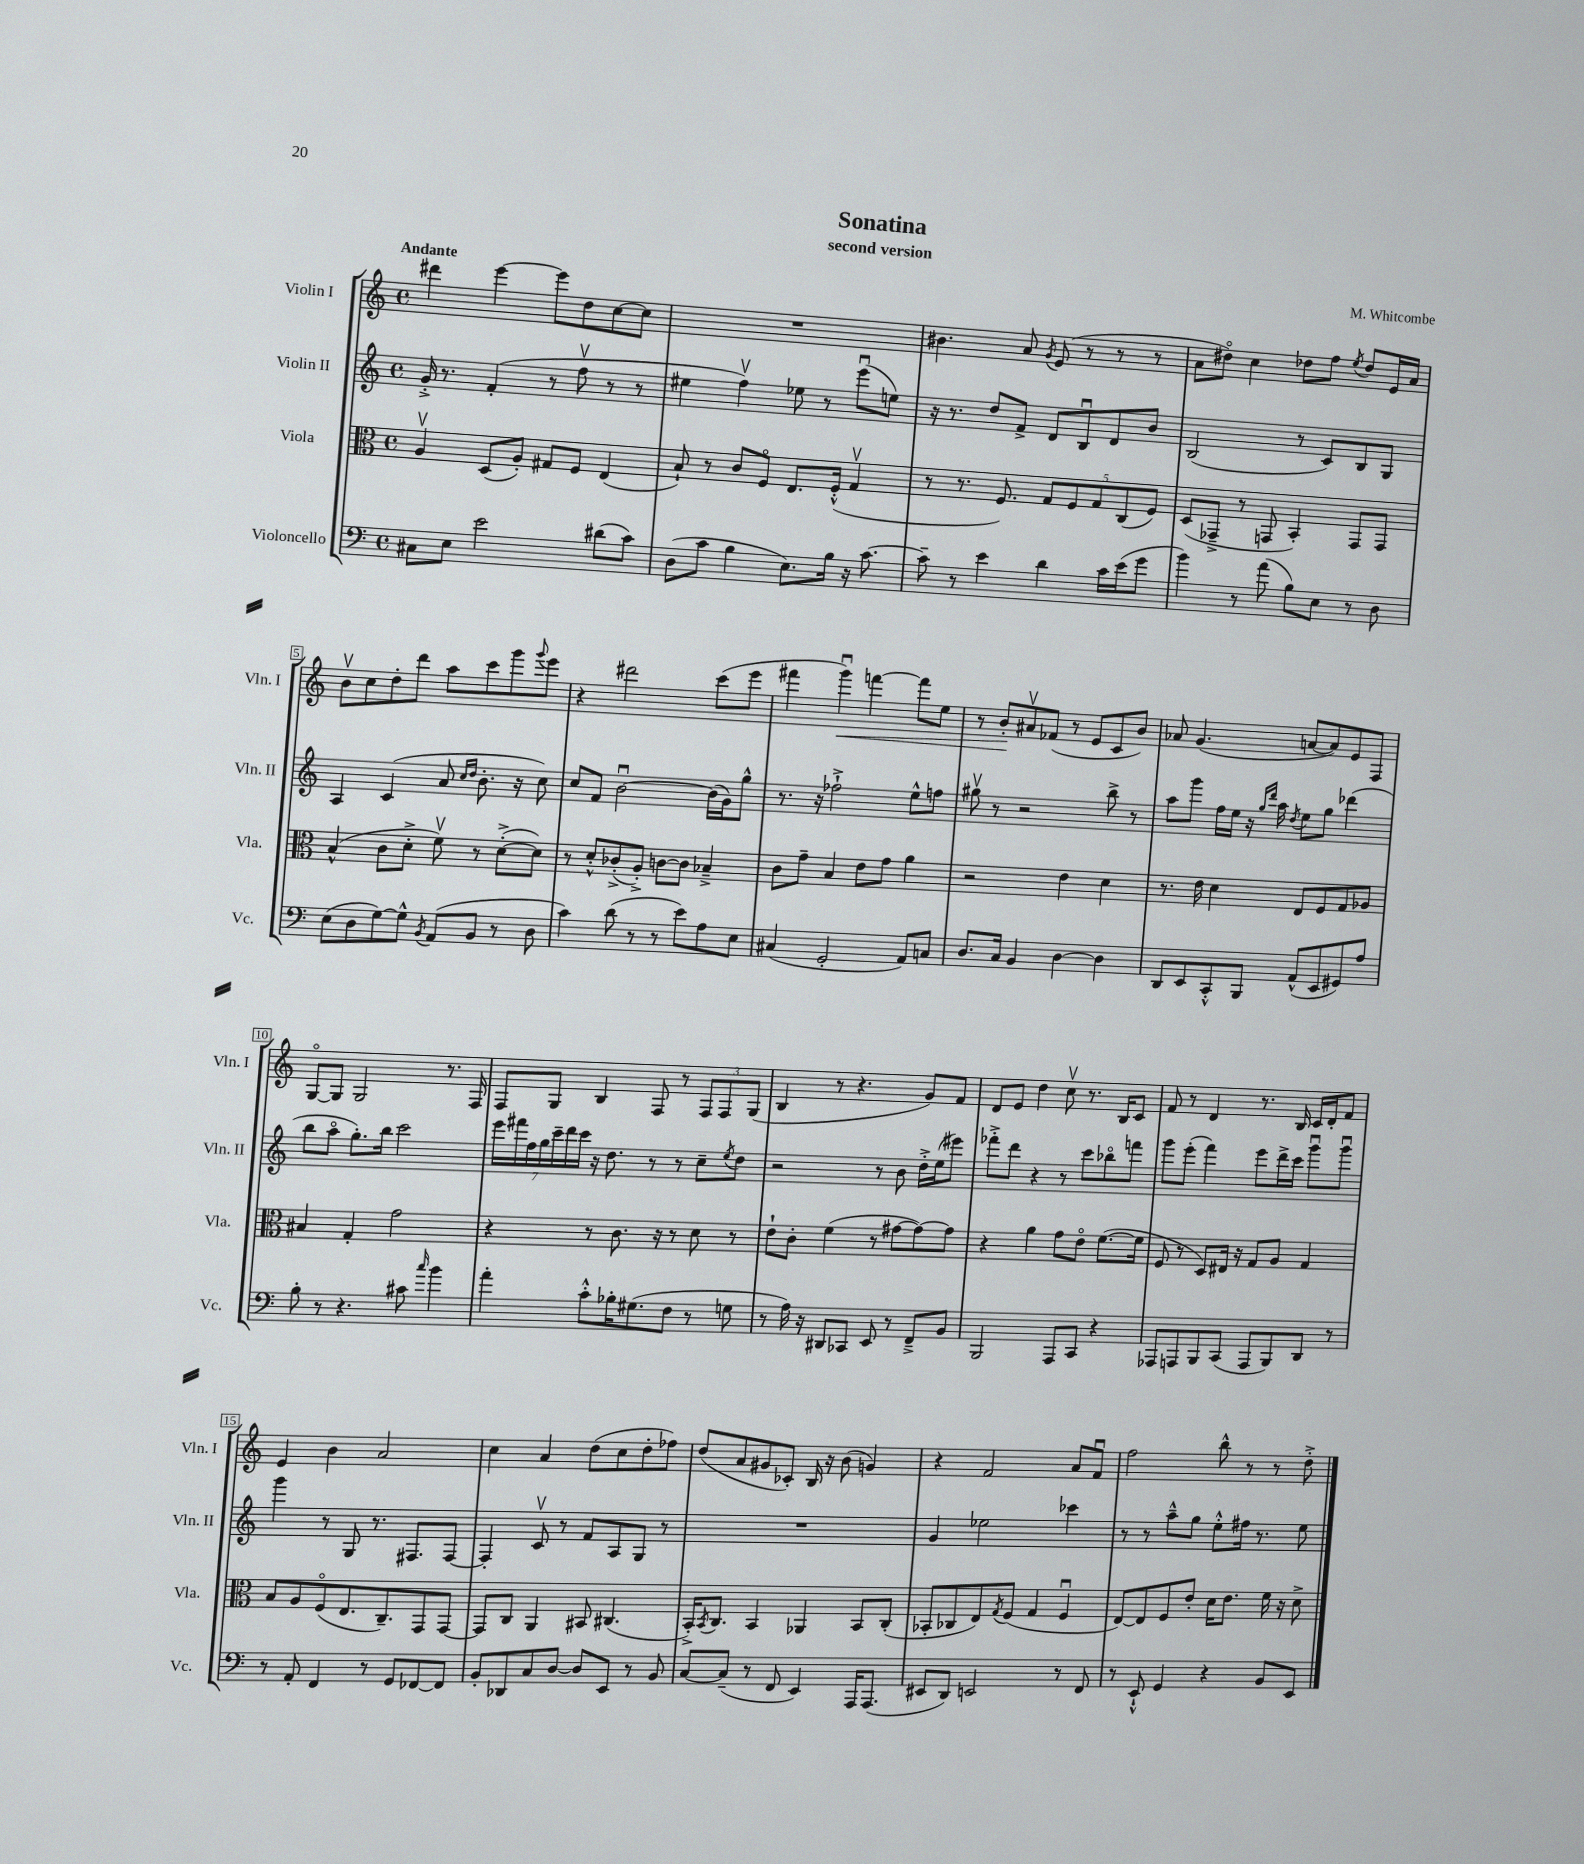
\header { title = "Sonatina" composer = "M. Whitcombe" subtitle = "second version" }
<<
\new StaffGroup <<
\new Staff = "s0" \with { instrumentName = "Violin I" shortInstrumentName = "Vln. I" } {
    \clef treble \key c \major \defaultTimeSignature \time 4/4 \tempo "Andante"
    dis'''4 e'''4~ e'''8 d''8 c''8~ c''8 |
    R1 |
    bis'4. a'8 \acciaccatura { g'8 } e'8( r8 r8 r8 |
    a'8 dis''8\flageolet) c''4 des''8 f''8 \acciaccatura { e''8 } des''8 e'16 a'16 |
    b'8\upbow c''8 d''8-. d'''8 a''8 c'''8 g'''8 \appoggiatura { g'''8 } e'''8 |
    r4 dis'''2 c'''8( e'''8 |
    fis'''4 g'''4\downbow\<) f'''4~ f'''8 e''8 |
    r8 b'8-.\! ais'8\upbow fes'8( r8 e'8 c'8 b'8) |
    aes'8 g'4.( a'8~ a'8) e'8 f8 |
    g8~\flageolet g8 g2 r8. f16 |
    f8 g8 b4 f8 r8 \tuplet 3/2 { f8 f8 g8( } |
    b4 r8 r4. g'8) f'8 |
    d'8 e'8 d''4 c''8\upbow r8. b16 c'8 |
    f'8 r8 d'4 r8. b16 c'16 d'16-. f'8 |
    e'4 b'4 a'2 |
    c''4 a'4 d''8( c''8 d''8-. fes''8) |
    d''8( a'8 gis'8 ces'8-.) b16 r16 b'8( g'4) |
    r4 f'2 a'8 f'8\downbow |
    f''2 b''8-^ r8 r8 d''8-.-> \bar "|." |
}
\new Staff = "s1" \with { instrumentName = "Violin II" shortInstrumentName = "Vln. II" } {
    \clef treble \key c \major \defaultTimeSignature \time 4/4
    g'16-.-> r8. f'4-.( r8 f''8\upbow r8 r8 |
    eis''4 f''4\upbow) ees''8 r8 e'''8\downbow( e''8) |
    r16 r8. d''8 f'8-> d'8 b8\downbow d'8 b'8 |
    b2( r8 c'8) b8 g8 |
    a4 c'4( a'8 \grace { c''16 d''16 } b'8.-. r16 c''8) |
    c''8 f'8 b'2~\downbow b'16( g'16) g''8-^ |
    r8. r16 fes''2-!-> e''8-^ f''8 |
    gis''8\upbow r8 r2 b''8-> r8 |
    a''8 g'''8 f''16 e''16 r16 \grace { g''16 d'''16 } a''16 \acciaccatura { d''8 } e''8 g''8 des'''4( |
    b''8 a''8\flageolet g''8.-.) b''16 c'''2 |
    \tuplet 7/4 { e'''16 fis'''16 f''16 g''16 c'''16-- d'''16 c'''16 } r16 d''8. r8 r8 c''8-- \acciaccatura { e''8 } d''8 |
    r2 r8 b'8 d''16-.-> e''16( eis'''8) |
    fes'''8-.-> d'''8 r4 r8 c'''8 bes''8\flageolet f'''8 |
    g'''8 e'''8-.( f'''4) e'''8 d'''16-> c'''16 g'''8\downbow g'''8\downbow |
    g'''4 r8 g8 r8. fis8. fis8~ |
    fis4-. c'8\upbow r8 f'8 a8 g8 r8 |
    R1 |
    g'4 ees''2 ces'''4 |
    r8 r8 a''8---^ g''8 e''8-.-^ fis''16 r8. e''8 \bar "|." |
}
\new Staff = "s2" \with { instrumentName = "Viola" shortInstrumentName = "Vla." } {
    \clef alto \key c \major \defaultTimeSignature \time 4/4
    a4\upbow d8( a8-.) gis8 f8 e4( |
    b8-!) r8 c'8 f8\flageolet e8. f16-.-^( g4\upbow |
    r8 r8. f8.) \tuplet 5/4 { g8 f8 g8 c8( f8) } |
    d8( ges,8---> r8 g,8 b,4-.) g,8 g,8 |
    b4-^( c'8 d'8-.-> f'8\upbow) r8 d'8~-.->( d'8) |
    r8 d'8-.-^ ces'8-.->( a8-.->) c'8~ c'8 bes4---> |
    c'8 g'8-- b4 e'8 g'8 a'4 |
    r2 e'4 d'4 |
    r8. e'16 d'4 e8 f8 g8 aes8 |
    bis4 g4-. g'2 |
    r4 r8 c'8. r16 r8 d'8 r8 |
    e'8-! c'8-. f'4( r8 gis'8~ gis'8~) gis'8 |
    r4 a'4 g'8 e'8\flageolet f'8.~( f'16 |
    f8 r8 d8) eis16 r16 g8 a8 g4 |
    b8 a8 f8\flageolet( e8. c8.--) g,8 g,8~ |
    g,8 c8 a,4 bis,8 cis4.( |
    b,16-.->) \acciaccatura { b,8 } c8. b,4 aes,4 b,8 c8-.( |
    bes,8-. ces8 e8) \acciaccatura { g8 } f8( g4 f4\downbow |
    e8~) e8 f8 e'8-. d'16 e'8. f'16 r16 d'8-> \bar "|." |
}
\new Staff = "s3" \with { instrumentName = "Violoncello" shortInstrumentName = "Vc." } {
    \clef bass \key c \major \defaultTimeSignature \time 4/4
    cis8 e8 e'2 dis'8( c'8) |
    d8( c'8 b4 e8.) b16 r16 c'8.~ |
    c'8-- r8 e'4 d'4 c'16 e'16( g'8 |
    b'4) r8 a'8( b8) e8 r8 d8 |
    e8( d8 g8~) g8-^ \acciaccatura { b,8 } a,8( b,8 r8 d8 |
    c'4) d'8( r8 r8 e'8) a8 e8 |
    cis4( g,2-. a,8) c8 |
    d8. c16 b,4 d4~ d4 |
    d,8 e,8 c,8-.-^ b,,8 a,8-^( e,8 gis,8) a8 |
    b8-. r8 r4. cis'8 \grace { c''16 } b'4 |
    a'4-. c'8-.-^ bes16-. gis8.( f8 r8 g8 |
    r8 a16) r16 dis,8 ces,8 e,8 r8 f,8---> b,8 |
    b,,2 a,,8 c,8 r4 |
    aes,,8 a,,8 b,,8 c,8( a,,8 b,,8) d,8 r8 |
    r8 a,8-. f,4 r8 g,8 fes,8~ fes,8 |
    b,8-. des,8 c8 d8~ d8 e,8 r8 b,8 |
    c8~ c8--( r8 f,8 e,4) a,,16 a,,8.( |
    eis,8 d,8) e,2 r8 f,8 |
    r8 e,8-!-^ g,4 r4 b,8 e,8 \bar "|." |
}
>>
>>
\layout { \context { \Score \override BarNumber.stencil = #(make-stencil-boxer 0.1 0.3 ly:text-interface::print) } }
